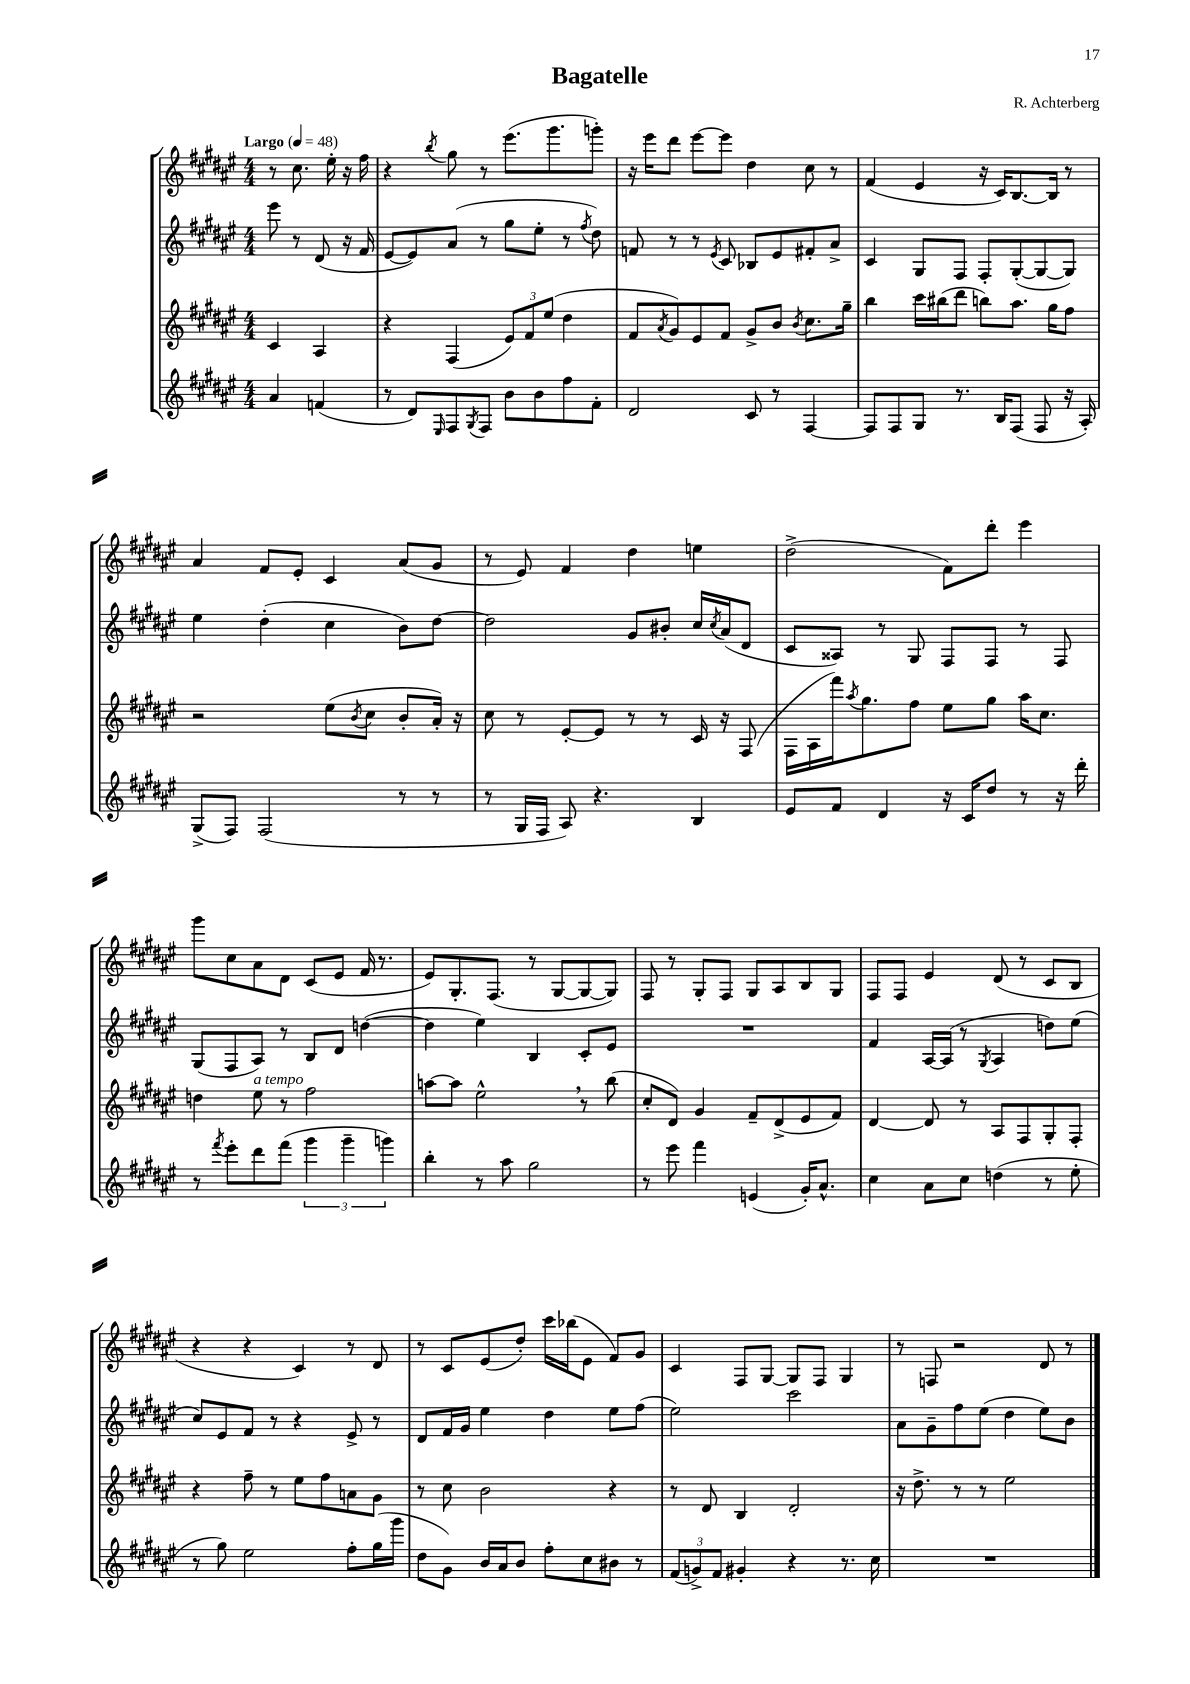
\header { title = "Bagatelle" composer = "R. Achterberg" }
<<
\new StaffGroup <<
\new Staff = "s0" {
    \clef treble \key fis \major \numericTimeSignature \time 4/4 \partial 2 \tempo "Largo" 4 = 48
    r8 cis''8. eis''16-. r16 fis''16 |
    r4 \acciaccatura { b''8 } gis''8 r8 eis'''8.( gis'''8. g'''8-.) |
    r16 eis'''16 dis'''8 eis'''8~ eis'''8 dis''4 cis''8 r8 |
    fis'4( eis'4 r16 cis'16) b8.~ b16 r8 |
    ais'4 fis'8 eis'8-. cis'4 ais'8( gis'8 |
    r8 eis'8) fis'4 dis''4 e''4 |
    dis''2->( fis'8) dis'''8-. eis'''4 |
    gis'''8 cis''8 ais'8 dis'8 cis'8( eis'8 fis'16 r8. |
    eis'8) gis8.-. fis8.( r8 gis8~ gis8~ gis8) |
    fis8 r8 gis8-. fis8 gis8 ais8 b8 gis8 |
    fis8 fis8 eis'4 dis'8( r8 cis'8 b8 |
    r4 r4 cis'4) r8 dis'8 |
    r8 cis'8 eis'8( dis''8-.) cis'''16 bes''16( eis'8 fis'8) gis'8 |
    cis'4 fis8 gis8~ gis8 fis8 gis4 |
    r8 f8 r2 dis'8 r8 \bar "|." |
}
\new Staff = "s1" {
    \clef treble \key fis \major \numericTimeSignature \time 4/4 \partial 2
    eis'''8 r8 dis'8( r16 fis'16 |
    eis'8~ eis'8) ais'8( r8 gis''8 eis''8-. r8 \acciaccatura { fis''8 } dis''8) |
    f'8 r8 r8 \acciaccatura { eis'8 } cis'8 bes8 eis'8 fis'8-. ais'8-> |
    cis'4 gis8 fis8 fis8-. gis8~-.( gis8~ gis8) |
    eis''4 dis''4-.( cis''4 b'8) dis''8~ |
    dis''2 gis'8 bis'8-. cis''16 \acciaccatura { cis''8 } ais'16( dis'8 |
    cis'8 aisis8) r8 gis8 fis8 fis8 r8 fis8 |
    gis8( fis8 ais8) r8 b8 dis'8 d''4~( |
    d''4 eis''4) b4 cis'8-. eis'8 |
    R1 |
    fis'4 ais16~ ais16( r8 \acciaccatura { gis8 } ais4 d''8) eis''8( |
    cis''8) eis'8 fis'8 r8 r4 eis'8-> r8 |
    dis'8 fis'16 gis'16 eis''4 dis''4 eis''8 fis''8( |
    eis''2) cis'''2 |
    ais'8 gis'8-- fis''8 eis''8( dis''4 eis''8) b'8 \bar "|." |
}
\new Staff = "s2" {
    \clef treble \key fis \major \numericTimeSignature \time 4/4 \partial 2
    cis'4 ais4 |
    r4 fis4( \tuplet 3/2 { eis'8) fis'8 eis''8( } dis''4 |
    fis'8 \acciaccatura { ais'8 } gis'8) eis'8 fis'8 gis'8-> b'8 \acciaccatura { b'8 } cis''8. gis''16-- |
    b''4 cis'''16 bis''16( dis'''8 b''8) ais''8. gis''16 fis''8 |
    r2 eis''8( \acciaccatura { b'8 } cis''8 b'8-. ais'16-.) r16 |
    cis''8 r8 eis'8~-. eis'8 r8 r8 cis'16 r16 fis8( |
    fis16 ais16 fis'''16) \acciaccatura { ais''8 } gis''8. fis''8 eis''8 gis''8 ais''16 cis''8. |
    d''4 eis''8^\markup { \italic "a tempo" } r8 fis''2 |
    a''8~ a''8 eis''2-^ \breathe r8 b''8( |
    cis''8-. dis'8) gis'4 fis'8-- dis'8->( eis'8 fis'8) |
    dis'4~ dis'8 r8 ais8 fis8 gis8-. fis8-. |
    r4 fis''8-- r8 eis''8 fis''8 a'8 gis'8 |
    r8 cis''8 b'2 r4 |
    r8 dis'8 b4 dis'2-. |
    r16 dis''8.-> r8 r8 eis''2 \bar "|." |
}
\new Staff = "s3" {
    \clef treble \key fis \major \numericTimeSignature \time 4/4 \partial 2
    ais'4 f'4( |
    r8 dis'8) \grace { eis16 } fis8 \acciaccatura { gis8 } fis8 b'8 b'8 fis''8 fis'8-. |
    dis'2 cis'8 r8 fis4~ |
    fis8 fis8 gis8 r8. b16 fis8( fis8 r16 ais16-.) |
    gis8->( fis8) fis2( r8 r8 |
    r8 gis16 fis16 ais8) r4. b4 |
    eis'8 fis'8 dis'4 r16 cis'16 dis''8 r8 r16 dis'''16-. |
    r8 \acciaccatura { fis'''8 } eis'''8-. dis'''8 fis'''8( \tuplet 3/2 { gis'''4 gis'''4-- g'''4) } |
    b''4-. r8 ais''8 gis''2 |
    r8 eis'''8 fis'''4 e'4( gis'16-.) ais'8.-^ |
    cis''4 ais'8 cis''8 d''4( r8 eis''8-. |
    r8 gis''8) eis''2 fis''8-. gis''16( gis'''16 |
    dis''8 gis'8) b'16 ais'16 b'8 fis''8-. cis''8 bis'8 r8 |
    \tuplet 3/2 { fis'8( g'8->) fis'8 } gis'4-. r4 r8. cis''16 |
    R1 \bar "|." |
}
>>
>>
\layout { \context { \Score \remove "Bar_number_engraver" } }
